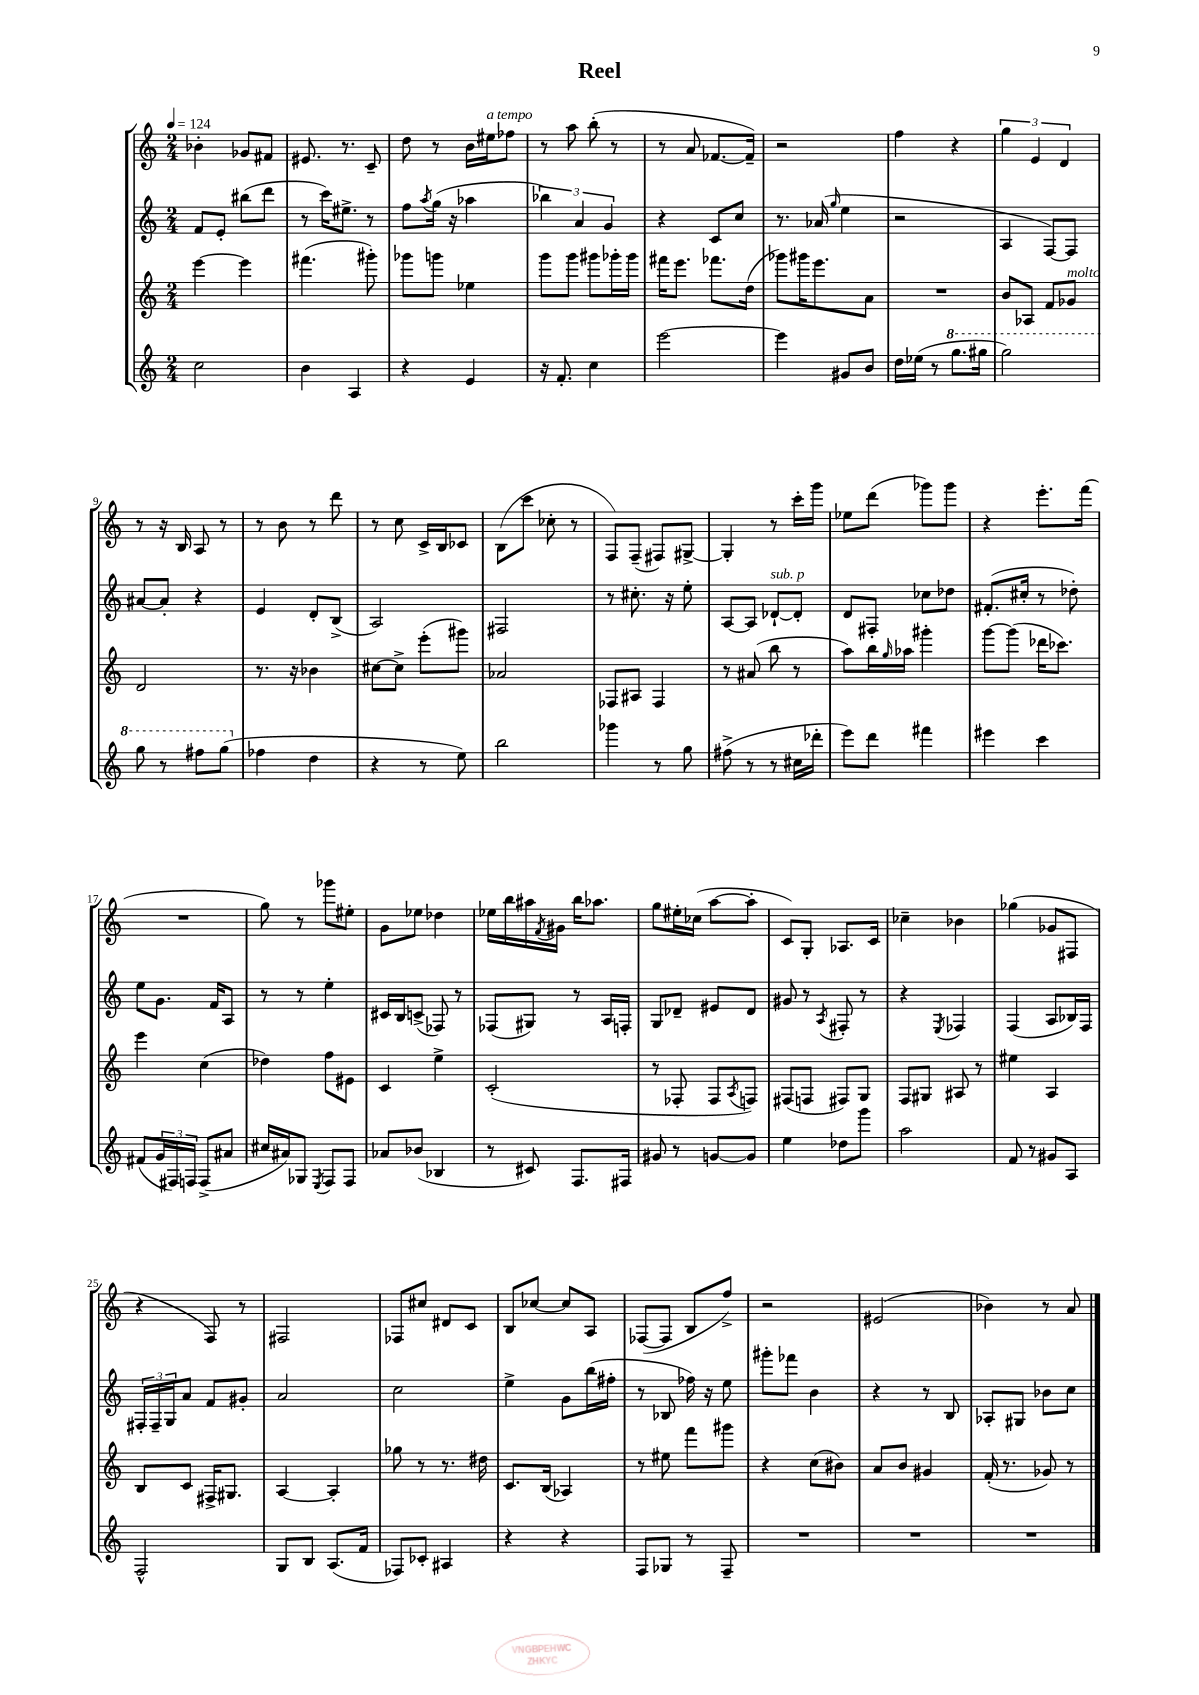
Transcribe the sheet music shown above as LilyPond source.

\header { title = "Reel" }
<<
\new StaffGroup <<
\new Staff = "s0" {
    \clef treble \key c \major \numericTimeSignature \time 2/4 \tempo 4 = 124
    bes'4-. ges'8 fis'8 |
    eis'8. r8. c'8-- |
    d''8 r8 b'16 eis''16^\markup { \italic "a tempo" } fes''8 |
    r8 a''8 b''8-.( r8 |
    r8 a'8 fes'8.~ fes'16--) |
    r2 |
    f''4 r4 |
    \tuplet 3/2 { g''4 e'4 d'4 } |
    r8 r16 b16 a8 r8 |
    r8 b'8 r8 d'''8 |
    r8 c''8 c'16-> b16 ces'8 |
    b8( c'''8 ces''8-. r8 |
    f8) f8--( fis8) gis8~-> |
    gis4-. r8 c'''16-. g'''16 |
    ees''8 d'''8( ges'''8) ges'''8 |
    r4 e'''8.-. f'''16( |
    R2 |
    g''8) r8 ges'''8 eis''8-. |
    g'8 ees''8 des''4 |
    ees''16 b''16 ais''16 \acciaccatura { f'8 } gis'16 b''16 aes''8. |
    g''8 eis''16-. ces''16( a''8~ a''8-. |
    c'8) g8-. aes8. c'16 |
    ces''4-- bes'4 |
    ges''4( ges'8 fis8 |
    r4 f8) r8 |
    fis2 |
    fes8 cis''8 dis'8 c'8 |
    b8 ces''8~ ces''8 a8 |
    fes8~( fes8 b8 f''8->) |
    r2 |
    eis'2( |
    bes'4) r8 a'8 \bar "|." |
}
\new Staff = "s1" {
    \clef treble \key c \major \numericTimeSignature \time 2/4
    f'8 e'8-. bis''8( d'''8 |
    r8 c'''16) eis''8.-> r8 |
    f''8 \acciaccatura { a''8 } g''16( r16 aes''4 |
    \tuplet 3/2 { bes''4) a'4 g'4 } |
    r4 c'8 c''8 |
    r8. aes'16( \grace { g''16 } e''4 |
    r2 |
    a4 f8~) f8 |
    ais'8~ ais'8-. r4 |
    e'4 d'8-. b8->( |
    a2) |
    fis2 |
    r8 cis''8.-. r16 e''8-. |
    a8~ a8 des'8~-!^\markup { \italic "sub. p" } des'8-. |
    d'8 fis8-. ces''8 des''8 |
    fis'8.-.( cis''16-. r8 des''8-.) |
    e''8 g'8. f'16 a8 |
    r8 r8 e''4-. |
    cis'16 b16 c'8->( fes8) r8 |
    fes8( gis8) r8 a16 f16-. |
    g8 des'8-- eis'8 des'8 |
    gis'8 r8 \acciaccatura { a8 } fis8-. r8 |
    r4 \acciaccatura { e8 } fes4 |
    f4( a8 bes16) f16 |
    \tuplet 3/2 { fis16-. fis16-- g16 } a'8 f'8 gis'8-. |
    a'2 |
    c''2 |
    e''4-> g'8 b''16( fis''16-. |
    r8 bes8 fes''16) r16 e''8 |
    gis'''8-. fes'''8 b'4 |
    r4 r8 b8 |
    aes8-. gis8 bes'8 c''8 \bar "|." |
}
\new Staff = "s2" {
    \clef treble \key c \major \numericTimeSignature \time 2/4
    e'''4~ e'''4 |
    fis'''4.( gis'''8-.) |
    ges'''8 g'''8 ees''4 |
    g'''8 g'''8 gis'''8 ges'''16-. ges'''16 |
    fis'''16 e'''8. fes'''8. d''16( |
    ges'''8) gis'''16 e'''8. a'8 |
    R2 |
    b'8 aes8 f'8 ges'8^\markup { \italic "molto" } |
    d'2 |
    r8. r16 bes'4 |
    cis''8~ cis''8-> e'''8-.( gis'''8) |
    aes'2 |
    fes8 ais8 fes4 |
    r8 ais'8( b''8 r8 |
    a''8) b''16 \grace { g''16 } aes''16 gis'''4-. |
    g'''8~ g'''8( des'''16 ces'''8.) |
    e'''4 c''4( |
    des''4) f''8 eis'8 |
    c'4 e''4-> |
    c'2-.( |
    r8 fes8-. fes8 \acciaccatura { a8 } f8) |
    fis8( f8 fis8) g8 |
    f8 gis8 ais8 r8 |
    eis''4 a4 |
    b8 c'8 fis16-> gis8. |
    a4~ a4-. |
    ges''8 r8 r8. dis''16 |
    c'8. b16( aes4) |
    r8 eis''8 f'''8 gis'''8 |
    r4 c''8( bis'8) |
    a'8 b'8 gis'4 |
    f'16-.( r8. ges'8) r8 \bar "|." |
}
\new Staff = "s3" {
    \clef treble \key c \major \numericTimeSignature \time 2/4
    c''2 |
    b'4 a4 |
    r4 e'4 |
    r16 f'8.-. c''4 |
    e'''2~ |
    e'''4 gis'8 b'8 |
    d''16 ees''16( r8 \ottava #1 g'''8. gis'''16 |
    g'''2) |
    g'''8 r8 fis'''8 g'''8( \ottava #0 |
    fes''4 d''4 |
    r4 r8 e''8) |
    b''2 |
    ges'''4 r8 g''8 |
    fis''8->( r8 r8 cis''16 des'''16-. |
    e'''8) d'''8 fis'''4 |
    eis'''4 c'''4 |
    fis'8( \tuplet 3/2 { g'16 fis16) f16 } f8->( ais'8 |
    cis''16 ais'16) ges8 \acciaccatura { e8 } f8 f8 |
    aes'8 bes'8( bes4 |
    r8 cis'8) f8. fis16 |
    gis'8 r8 g'8~ g'8 |
    e''4 des''8 g'''8 |
    a''2 |
    f'8 r8 gis'8 a8 |
    f2-^ |
    g8 b8 a8.( f'16 |
    fes8) ces'8-. ais4 |
    r4 r4 |
    f8 ges8 r8 f8-- |
    R2 |
    R2 |
    R2 \bar "|." |
}
>>
>>
